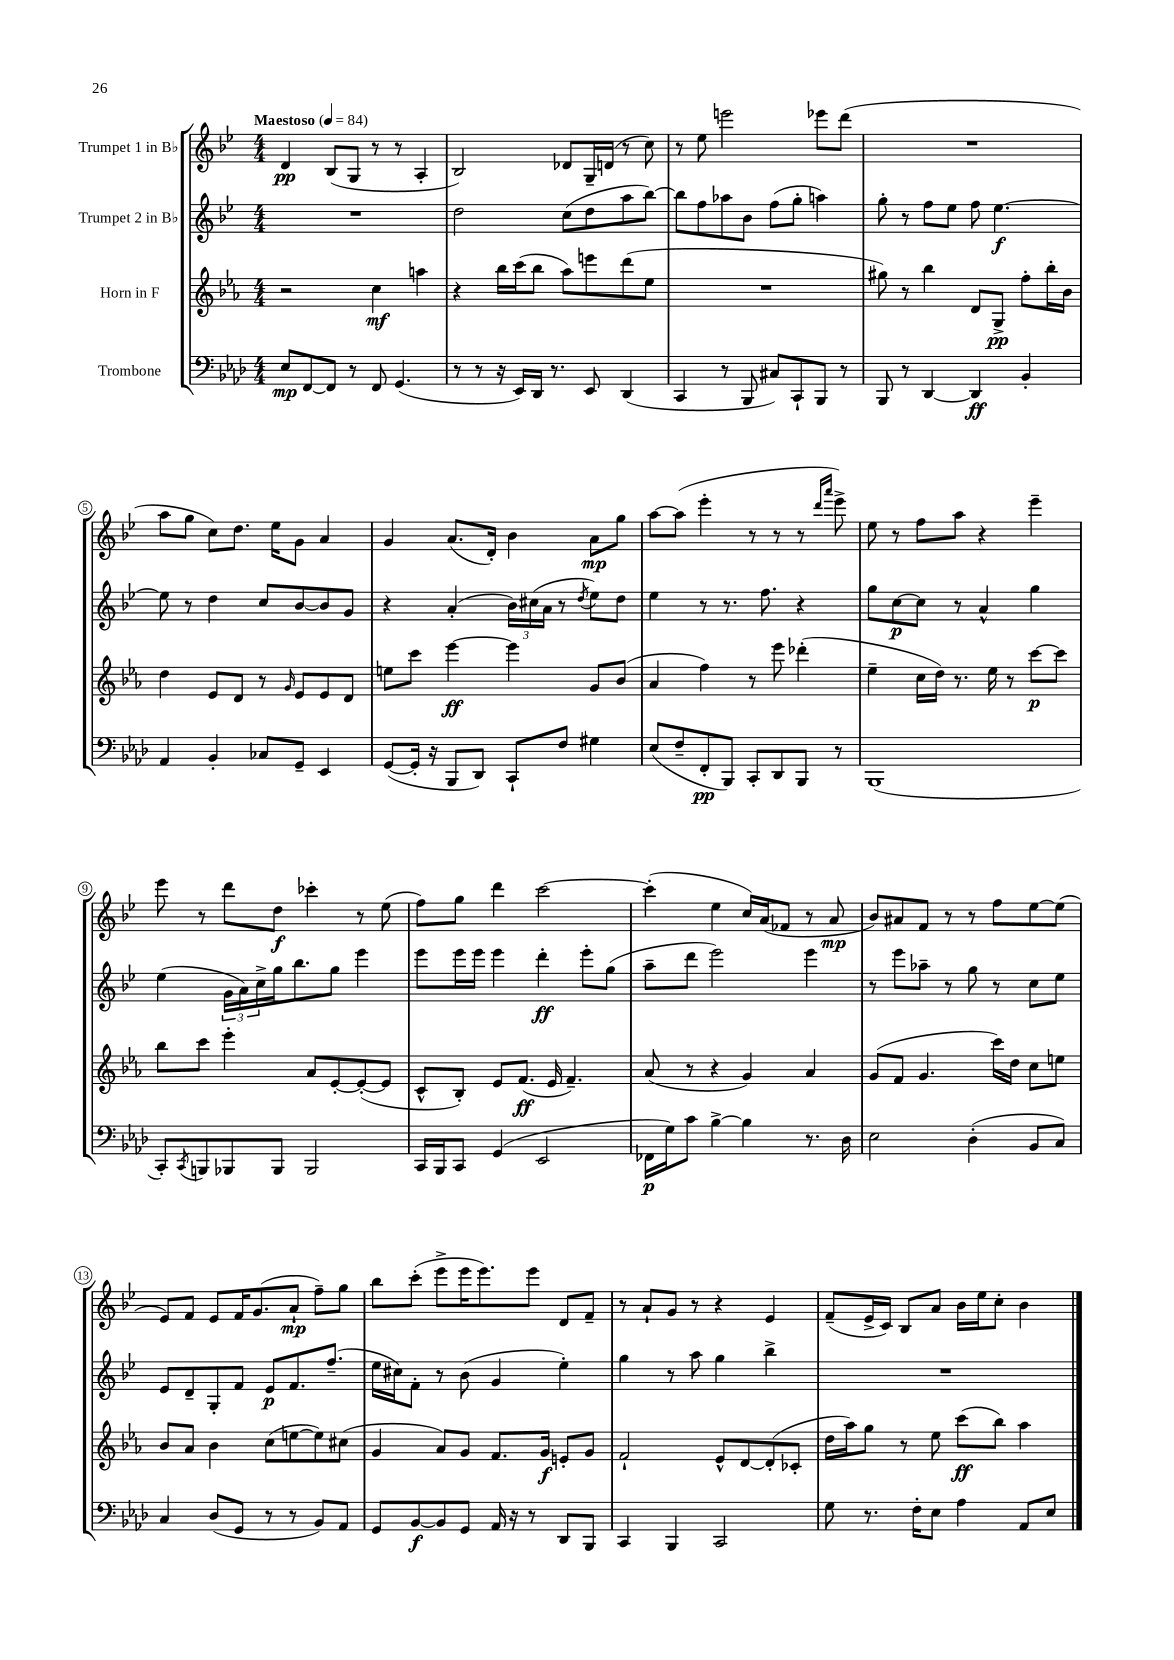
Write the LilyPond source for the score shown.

<<
\new StaffGroup <<
\new Staff = "s0" \with { instrumentName = "Trumpet 1 in Bb" } {
    \clef treble \key bes \major \numericTimeSignature \time 4/4 \tempo "Maestoso" 4 = 84
    d'4\pp bes8( g8 r8 r8 a4-. |
    bes2) des'8 g16-- d'16( r8 c''8) |
    r8 ees''8 e'''2 ees'''8 d'''8( |
    R1 |
    a''8 g''8 c''8) d''8. ees''16 g'8 a'4 |
    g'4 a'8.( d'16-.) bes'4 a'8\mp g''8 |
    a''8~ a''8( ees'''4-. r8 r8 r8 \grace { d'''16 a'''16 } ees'''8->) |
    ees''8 r8 f''8 a''8 r4 ees'''4-- |
    ees'''8 r8 d'''8 d''8\f ces'''4-. r8 ees''8( |
    f''8) g''8 d'''4 c'''2~ |
    c'''4-.( ees''4 c''16) a'16( fes'8 r8 a'8\mp |
    bes'8) ais'8 f'8 r8 r8 f''8 ees''8~ ees''8( |
    ees'8) f'8 ees'8 f'16 g'8.( a'8-!\mp f''8--) g''8 |
    bes''8 c'''8-.( ees'''8-> ees'''16 ees'''8.) ees'''8 d'8 f'8-- |
    r8 a'8-! g'8 r8 r4 ees'4 |
    f'8--( ees'16-> c'16) bes8 a'8 bes'16 ees''16 c''8-. bes'4 \bar "|." |
}
\new Staff = "s1" \with { instrumentName = "Trumpet 2 in Bb" } {
    \clef treble \key bes \major \numericTimeSignature \time 4/4
    R1 |
    d''2 c''8( d''8 a''8 bes''8~) |
    bes''8 f''8 aes''8 bes'8 f''8( g''8-. a''4) |
    g''8-. r8 f''8 ees''8 f''8 ees''4.~\f |
    ees''8 r8 d''4 c''8 bes'8~ bes'8 g'8 |
    r4 a'4-.( \tuplet 3/2 { bes'16) cis''16( a'16 } r8 \acciaccatura { d''8 } ees''8) d''8 |
    ees''4 r8 r8. f''8. r4 |
    g''8 c''8~\p c''8 r8 a'4-^ g''4 |
    ees''4( \tuplet 3/2 { g'16 a'16) c''16-> } g''16 bes''8. g''8 ees'''4 |
    ees'''8 ees'''16 ees'''16 ees'''4 d'''4-.\ff ees'''8-. g''8( |
    a''8-- d'''8 ees'''2) ees'''4 |
    r8 ees'''8 aes''8-- r8 g''8 r8 c''8 ees''8 |
    ees'8 d'8-- g8-. f'8 ees'8\p f'8. f''8.--( |
    ees''16 cis''16) f'8-. r8 bes'8( g'4 ees''4-.) |
    g''4 r8 a''8 g''4 bes''4-> |
    R1 \bar "|." |
}
\new Staff = "s2" \with { instrumentName = "Horn in F" } {
    \clef treble \key ees \major \numericTimeSignature \time 4/4
    r2 c''4\mf a''4 |
    r4 bes''16 c'''16( bes''8 aes''8) e'''8 d'''8( ees''8 |
    R1 |
    gis''8) r8 bes''4 d'8 g8->\pp f''8-. bes''16-. bes'16 |
    d''4 ees'8 d'8 r8 \grace { g'16 } ees'8 ees'8 d'8 |
    e''8 c'''8 ees'''4~\ff ees'''4 g'8 bes'8( |
    aes'4 f''4) r8 ees'''8 des'''4-.( |
    ees''4-- c''16 d''16) r8. ees''16 r8 c'''8~\p c'''8 |
    bes''8 c'''8 ees'''4-. aes'8 ees'8~-. ees'8~-.( ees'8 |
    c'8-^ bes8-.) ees'8 f'8.\ff( ees'16 f'4.--) |
    aes'8( r8 r4 g'4) aes'4 |
    g'8( f'8 g'4. c'''16) d''16 c''8 e''8 |
    bes'8 aes'8 bes'4 c''8( e''8~ e''8) cis''8( |
    g'4 aes'8) g'8 f'8. g'16\f e'8-. g'8 |
    f'2-! ees'8-^ d'8~ d'8-.( ces'8-. |
    d''16 aes''16) g''8 r8 ees''8 c'''8\ff( bes''8) aes''4 \bar "|." |
}
\new Staff = "s3" \with { instrumentName = "Trombone" } {
    \clef bass \key aes \major \numericTimeSignature \time 4/4
    ees8\mp f,8~ f,8 r8 f,8 g,4.( |
    r8 r8 r16 ees,16) des,16 r8. ees,8 des,4( |
    c,4 r8 bes,,8 cis8) c,8-! bes,,8 r8 |
    bes,,8 r8 des,4~ des,4\ff bes,4-. |
    aes,4 bes,4-. ces8 g,8-- ees,4 |
    g,8~( g,16-. r16 bes,,8 des,8) c,8-! f8 gis4 |
    ees8( f8-- f,8-.\pp bes,,8) c,8-. des,8 bes,,8 r8 |
    bes,,1( |
    c,8-.) \acciaccatura { c,8 } b,,8 bes,,8 bes,,8 bes,,2 |
    c,16 bes,,16 c,8 g,4( ees,2 |
    fes,16\p g16) c'8 bes4~-> bes4 r8. des16 |
    ees2 des4-.( bes,8 c8) |
    c4 des8( g,8 r8 r8 bes,8) aes,8 |
    g,8 bes,8~\f bes,8 g,8 aes,16 r16 r8 des,8 bes,,8 |
    c,4 bes,,4 c,2 |
    g8 r8. f16-. ees8 aes4 aes,8 ees8 \bar "|." |
}
>>
>>
\layout { \context { \Score \override BarNumber.stencil = #(make-stencil-circler 0.1 0.3 ly:text-interface::print) } }
